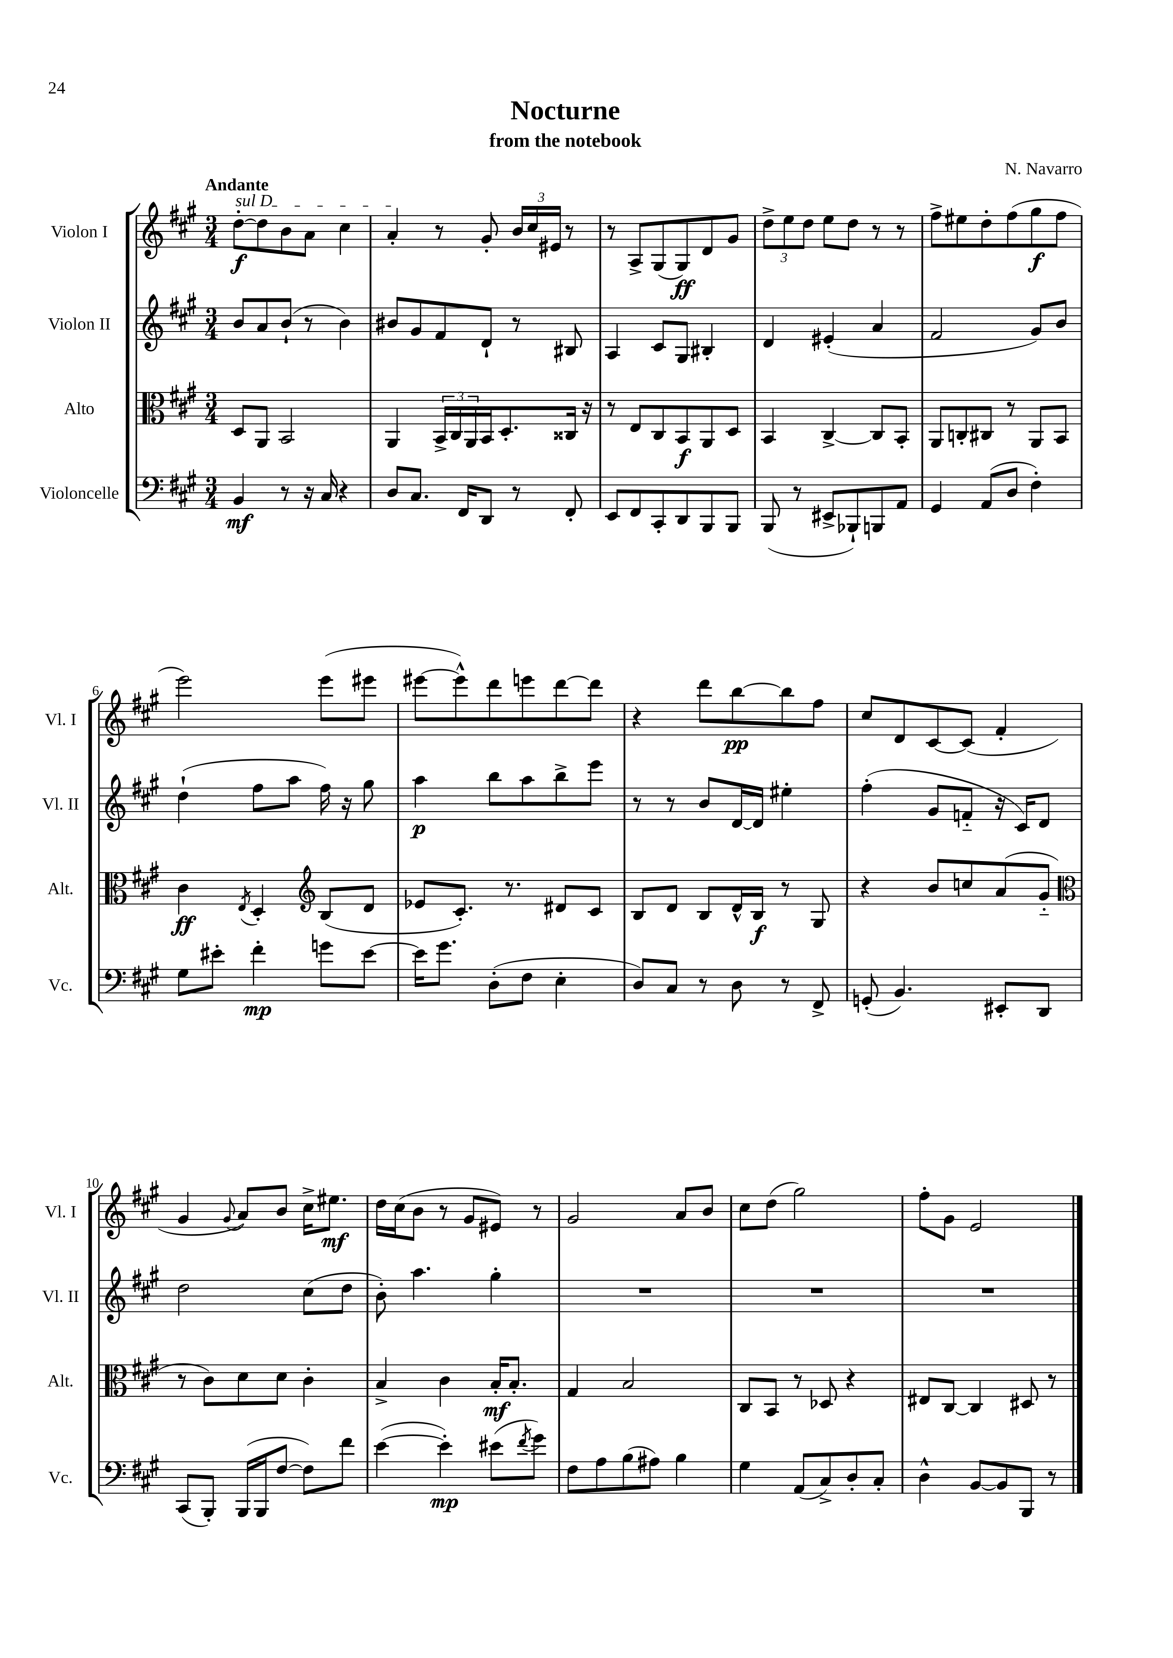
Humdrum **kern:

**kern	**kern	**kern	**kern
*staff4	*staff3	*staff2	*staff1
*clefF4	*clefC3	*clefG2	*clefG2
*k[f#c#g#]	*k[f#c#g#]	*k[f#c#g#]	*k[f#c#g#]
*M3/4	*M3/4	*M3/4	*M3/4
4BB/	8D/L	8b/L	[8dd'\L
.	8AA/J	8a/	8dd\]
8r	2BB/	(8b`/J	8b\
16r	.	8r	8a\J
16C#/	.	.	.
4r	.	4b\)	4cc#\
=	=	=	=
8D/L	4AA/	8b#/L	4a'/
8.C#/J	.	8g#/	.
.	24BB^/LL	8f#/	8r
.	24C#/	.	.
16FF#/LK	.	.	.
.	24AA/	.	.
8DD/J	16BB/J	8d`/J	8g#'/
.	8.D'/	.	.
8r	.	8r	24b/LL
.	.	.	24cc#/
.	.	.	24e#/JJ
8FF#'/	16C##/Jk	8B#/	8r
.	16r	.	.
=	=	=	=
8EE/L	8r	4A/	8r
8FF#/	8E/L	.	8A^/L
8CC#'/	8C#/	8c#/L	(8G#/
8DD/	8BB/	8G#/J	8G#/)
8BBB/	8AA/	4B#'/	8d/
8BBB/J	8D/J	.	8g#/J
=	=	=	=
(8BBB/	4BB/	4d/	12dd^\L
.	.	.	12ee\
8r	.	.	.
.	.	.	12dd\J
8EE#^/L	[4C#^/	(4e#'/	8ee\L
8BBB-`/)	.	.	8dd\J
8BBB/	8C#/]L	4a/	8r
8AA/J	8BB'/J	.	8r
=	=	=	=
4GG#/	8AA/L	2f#/	8ff#^\L
.	8C'/	.	8ee#\
(8AA/L	8C#/J	.	8dd'\
8D/J	8r	.	(8ff#\
4F#'\)	8AA/L	8g#/L)	8gg#\
.	8BB/J	8b/J	8ff#\J
=	=	=	=
8G#\L	4c#\	(4dd`\	2eee\)
8e#'\J	.	.	.
.	8qE/	.	.
4f#'\	4D'/	8ff#\L	.
.	.	8aa\J	.
*	*clefG2	*	*
8g\L	(8B/L	16ff#\)	(8eee\L
.	.	16r	.
[8e#\J	8d/J	8gg#\	8eee#\J
=	=	=	=
16e#\]LK	8e-/L	4aa\	[8eee#\L
8.g#\J	.	.	.
.	8.c#'/J)	.	8eee#^^\])
(8D'\L	.	8bb\L	8ddd\
.	8.r	.	.
8F#\J	.	8aa\	8eee\
4E'\	8d#/L	8bb^\	[8ddd\
.	8c#/J	8eee\J	8ddd\]J
=	=	=	=
8D/L)	8B/L	8r	4r
8C#/J	8d/J	8r	.
8r	8B/L	8b/L	8ddd\L
8D\	16d^^/L	[16d/L	[8bb\
.	16B/JJ	16d/]JJ	.
8r	8r	4ee#'\	8bb\]
8FF#^/	8G#/	.	8ff#\J
=	=	=	=
(8GG'/	4r	(4ff#'\	8cc#/L
4.BB/)	.	.	8d/
.	8b/L	8g#/L	[8c#/
.	8cc/	8f'~/J	(8c#/]J
8EE#'/L	(8a/	16r	4f#'/
.	.	16c#/LK)	.
8DD/J	8g#'~/J	8d/J	.
=	=	=	=
*	*clefC3	*	*
(8CC#/L	8r	2dd\	4g#/
8BBB'/J)	8c#\L)	.	.
.	.	.	8qqg#/
(16BBB/LL	8d\	.	8a/L)
16BBB/J	.	.	.
[8F#/J	8d\J	.	8b/J
8F#\]L)	4c#'\	(8cc#\L	16cc#^\LK
.	.	.	8.ee#\J
8f#\J	.	8dd\J	.
=	=	=	=
([4e\	4B^/	8b'\)	16dd\LL
.	.	.	(16cc#\J
.	.	4.aa\	8b\J
4e'\])	4c#\	.	8r
.	.	.	8g#/L
(8e#\L	16B'/LK	4gg#'\	8e#/J)
.	8.B'/J	.	.
8qf#/	.	.	.
8g#\J)	.	.	8r
=	=	=	=
8F#\L	4G#/	2.r	2g#/
8A\	.	.	.
(8B\	2B/	.	.
8A#\J)	.	.	.
4B\	.	.	8a/L
.	.	.	8b/J
=	=	=	=
4G#\	8C#/L	2.r	8cc#\L
.	8BB/J	.	(8dd\J
(8AA/L	8r	.	2gg#\)
8C#^/)	8D-/	.	.
8D'/	4r	.	.
8C#'/J	.	.	.
=	=	=	=
4D^^\	8E#/L	2.r	8ff#'\L
.	[8C#/J	.	8g#\J
[8BB/L	4C#/]	.	2e/
8BB/]	.	.	.
8BBB/J	8D#/	.	.
8r	8r	.	.
==	==	==	==
*-	*-	*-	*-
